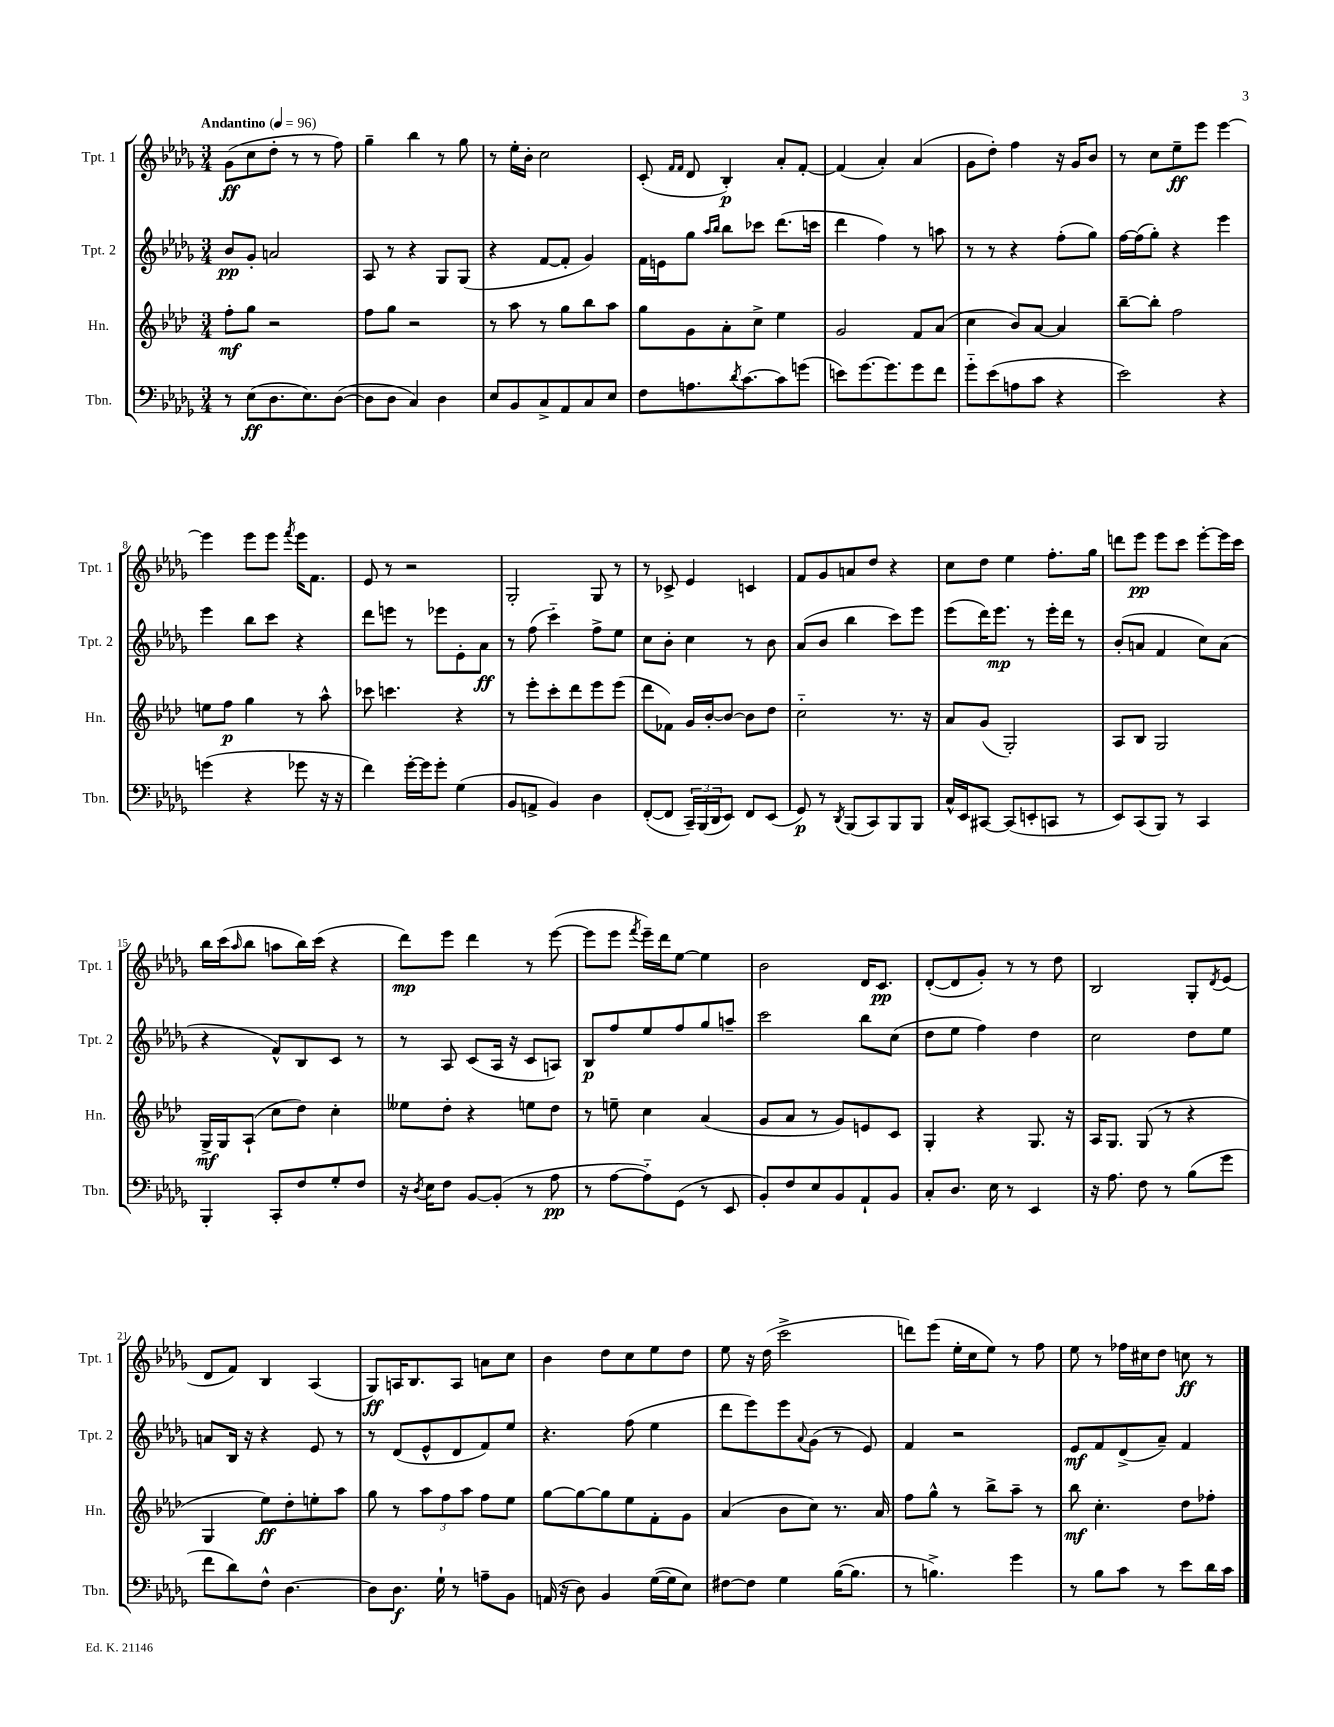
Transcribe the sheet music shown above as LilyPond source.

<<
\new StaffGroup <<
\new Staff = "s0" \with { instrumentName = "Tpt. 1" shortInstrumentName = "Tpt. 1" } {
    \clef treble \key des \major \numericTimeSignature \time 3/4 \tempo "Andantino" 4 = 96
    ges'8\ff( c''8 des''8-. r8 r8 f''8) |
    ges''4-- bes''4 r8 ges''8 |
    r8 ees''16-. bes'16-. c''2 |
    c'8-.( \grace { f'16 f'16 } des'8 bes4-.\p) aes'8-. f'8~-. |
    f'4( aes'4-.) aes'4( |
    ges'8 des''8-.) f''4 r16 ges'16 bes'8 |
    r8 c''8 ees''8--\ff ees'''8 ees'''4~ |
    ees'''4 ees'''8 ees'''8 \acciaccatura { f'''8 } ees'''16 f'8. |
    ees'8 r8 r2 |
    ges2-. ges8 r8 |
    r8 ces'8-> ees'4 c'4 |
    f'8 ges'8 a'8 des''8 r4 |
    c''8 des''8 ees''4 f''8.-. ges''16 |
    d'''8 ees'''8\pp ees'''8 c'''8 ees'''8~-. ees'''16 c'''16 |
    bes''16 c'''16( \grace { aes''16 } bes''8 a''8 bes''16) c'''16( r4 |
    des'''8\mp) ees'''8 des'''4 r8 ees'''8~( |
    ees'''8 ees'''8 \acciaccatura { f'''8 } ees'''16--) des'''16 ees''8~ ees''4 |
    bes'2 des'16 c'8.\pp |
    des'8~-.( des'8 ges'8-.) r8 r8 des''8 |
    bes2 ges8-. \acciaccatura { des'8 } ees'8( |
    des'8 f'8) bes4 aes4( |
    ges8\ff) a16 bes8. a8 a'8 c''8 |
    bes'4 des''8 c''8 ees''8 des''8 |
    ees''8 r16 des''16( c'''2-> |
    d'''8) ees'''8( ees''16-. c''16 ees''8) r8 f''8 |
    ees''8 r8 fes''16 cis''16 des''8 c''8\ff r8 \bar "|." |
}
\new Staff = "s1" \with { instrumentName = "Tpt. 2" shortInstrumentName = "Tpt. 2" } {
    \clef treble \key des \major \numericTimeSignature \time 3/4
    bes'8\pp ges'8-. a'2 |
    aes8 r8 r4 ges8 ges8( |
    r4 f'8~ f'8-. ges'4) |
    f'16 e'16 ges''8 \grace { aes''16 bes''16 } bes''8 ces'''8 des'''8.( c'''16 |
    des'''4 f''4) r8 a''8 |
    r8 r8 r4 f''8-.( ges''8) |
    f''16~ f''16( ges''8-.) r4 ees'''4 |
    ees'''4 bes''8 c'''8 r4 |
    des'''8 e'''8 r8 ees'''8 ees'8-. aes'8\ff |
    r8 f''8( c'''4-_) f''8-> ees''8 |
    c''8 bes'8-. c''4 r8 bes'8 |
    aes'8( bes'8 bes''4 c'''8) ees'''8 |
    ees'''8( des'''16) ees'''8.\mp r8 ees'''16-. des'''16 r8 |
    bes'8-.( a'8 f'4 c''8) a'8( |
    r4 f'8-^) bes8 c'8 r8 |
    r8 aes8 c'8( aes16 r16 c'8 a8) |
    bes8\p f''8 ees''8 f''8 ges''8 a''8-- |
    c'''2 bes''8 c''8( |
    des''8 ees''8 f''4) des''4 |
    c''2 des''8 ees''8 |
    a'8 bes16 r16 r4 ees'8 r8 |
    r8 des'8( ees'8-^ des'8 f'8) ees''8 |
    r4. f''8( ees''4 |
    des'''8 ees'''8) ees'''8 \appoggiatura { aes'8 } ges'8( r8 ees'8) |
    f'4 r2 |
    ees'8\mf f'8 des'8->( aes'8--) f'4 \bar "|." |
}
\new Staff = "s2" \with { instrumentName = "Hn." shortInstrumentName = "Hn." } {
    \clef treble \key aes \major \numericTimeSignature \time 3/4
    f''8-.\mf g''8 r2 |
    f''8 g''8 r2 |
    r8 aes''8 r8 g''8 bes''8 aes''8 |
    g''8 g'8 aes'8-. c''8-> ees''4 |
    g'2 f'8 aes'8( |
    c''4 bes'8) aes'8~ aes'4 |
    bes''8~-- bes''8-. f''2 |
    e''8 f''8\p g''4 r8 aes''8-^ |
    ces'''8 c'''4. r4 |
    r8 ees'''8-. c'''8-. des'''8 ees'''8 ees'''8( |
    des'''8 fes'8) g'16 bes'16~-. bes'8~ bes'8 des''8 |
    c''2-_ r8. r16 |
    aes'8 g'8( g2-.) |
    aes8 bes8 g2 |
    g16->\mf g16 aes8-!( c''8 des''8) c''4-. |
    eeses''8 des''8-. r4 e''8 des''8 |
    r8 e''8-- c''4 aes'4( |
    g'8 aes'8 r8 g'8) e'8 c'8 |
    g4-. r4 g8. r16 |
    aes16 g8. g8( r8 r4 |
    g4 ees''8\ff) des''8-. e''8-. aes''8 |
    g''8 r8 \tuplet 3/2 { aes''8 f''8 aes''8 } f''8 ees''8 |
    g''8~ g''8~ g''8 ees''8 f'8-. g'8 |
    aes'4( bes'8 c''8) r8. aes'16 |
    f''8 g''8-^ r8 bes''8-> aes''8-- r8 |
    bes''8\mf c''4.-. des''8 fes''8-. \bar "|." |
}
\new Staff = "s3" \with { instrumentName = "Tbn." shortInstrumentName = "Tbn." } {
    \clef bass \key des \major \numericTimeSignature \time 3/4
    r8 ees8\ff( des8. ees8.) des8~( |
    des8 des8 c4) des4 |
    ees8 bes,8 c8-> aes,8 c8 ees8 |
    f8 a8. \acciaccatura { des'8 } c'8.~ c'8 g'8( |
    e'8) ges'8.~ ges'8. ges'8 f'8 |
    ges'8-_ ees'8( a8 c'8 r4 |
    ees'2) r4 |
    g'4( r4 ges'8 r16 r16 |
    f'4) ges'16~-. ges'16 ges'8-. ges4( |
    bes,8 a,8-> bes,4) des4 |
    f,8~-.( f,8 \tuplet 3/2 { c,16--) bes,,16( des,16 } ees,8) f,8 ees,8( |
    ges,8\p) r8 \acciaccatura { des,8 } bes,,8( c,8) bes,,8 bes,,8 |
    c16-^ ees,16 cis,8~ cis,8( e,8-. c,8 r8 |
    ees,8) c,8( bes,,8) r8 c,4 |
    bes,,4-. c,8-. f8 ges8-. f8 |
    r16 \acciaccatura { des8 } ees16 f8 bes,8~ bes,8-.( r8 aes8\pp |
    r8 aes8~ aes8-_) ges,8( r8 ees,8 |
    bes,8-.) f8 ees8 bes,8 aes,8-! bes,8 |
    c8-. des8. ees16 r8 ees,4 |
    r16 aes8. f8 r8 bes8( ges'8 |
    f'8 des'8) f8-^ des4.~ |
    des8 des8.\f ges16-! r8 a8-- bes,8 |
    a,16( r16 des8) bes,4 ges16~( ges16 ees8) |
    fis8~ fis8 ges4 bes16~( bes8. |
    r8 b4.->) ges'4 |
    r8 bes8 c'8 r8 ees'8 des'16 c'16 \bar "|." |
}
>>
>>
